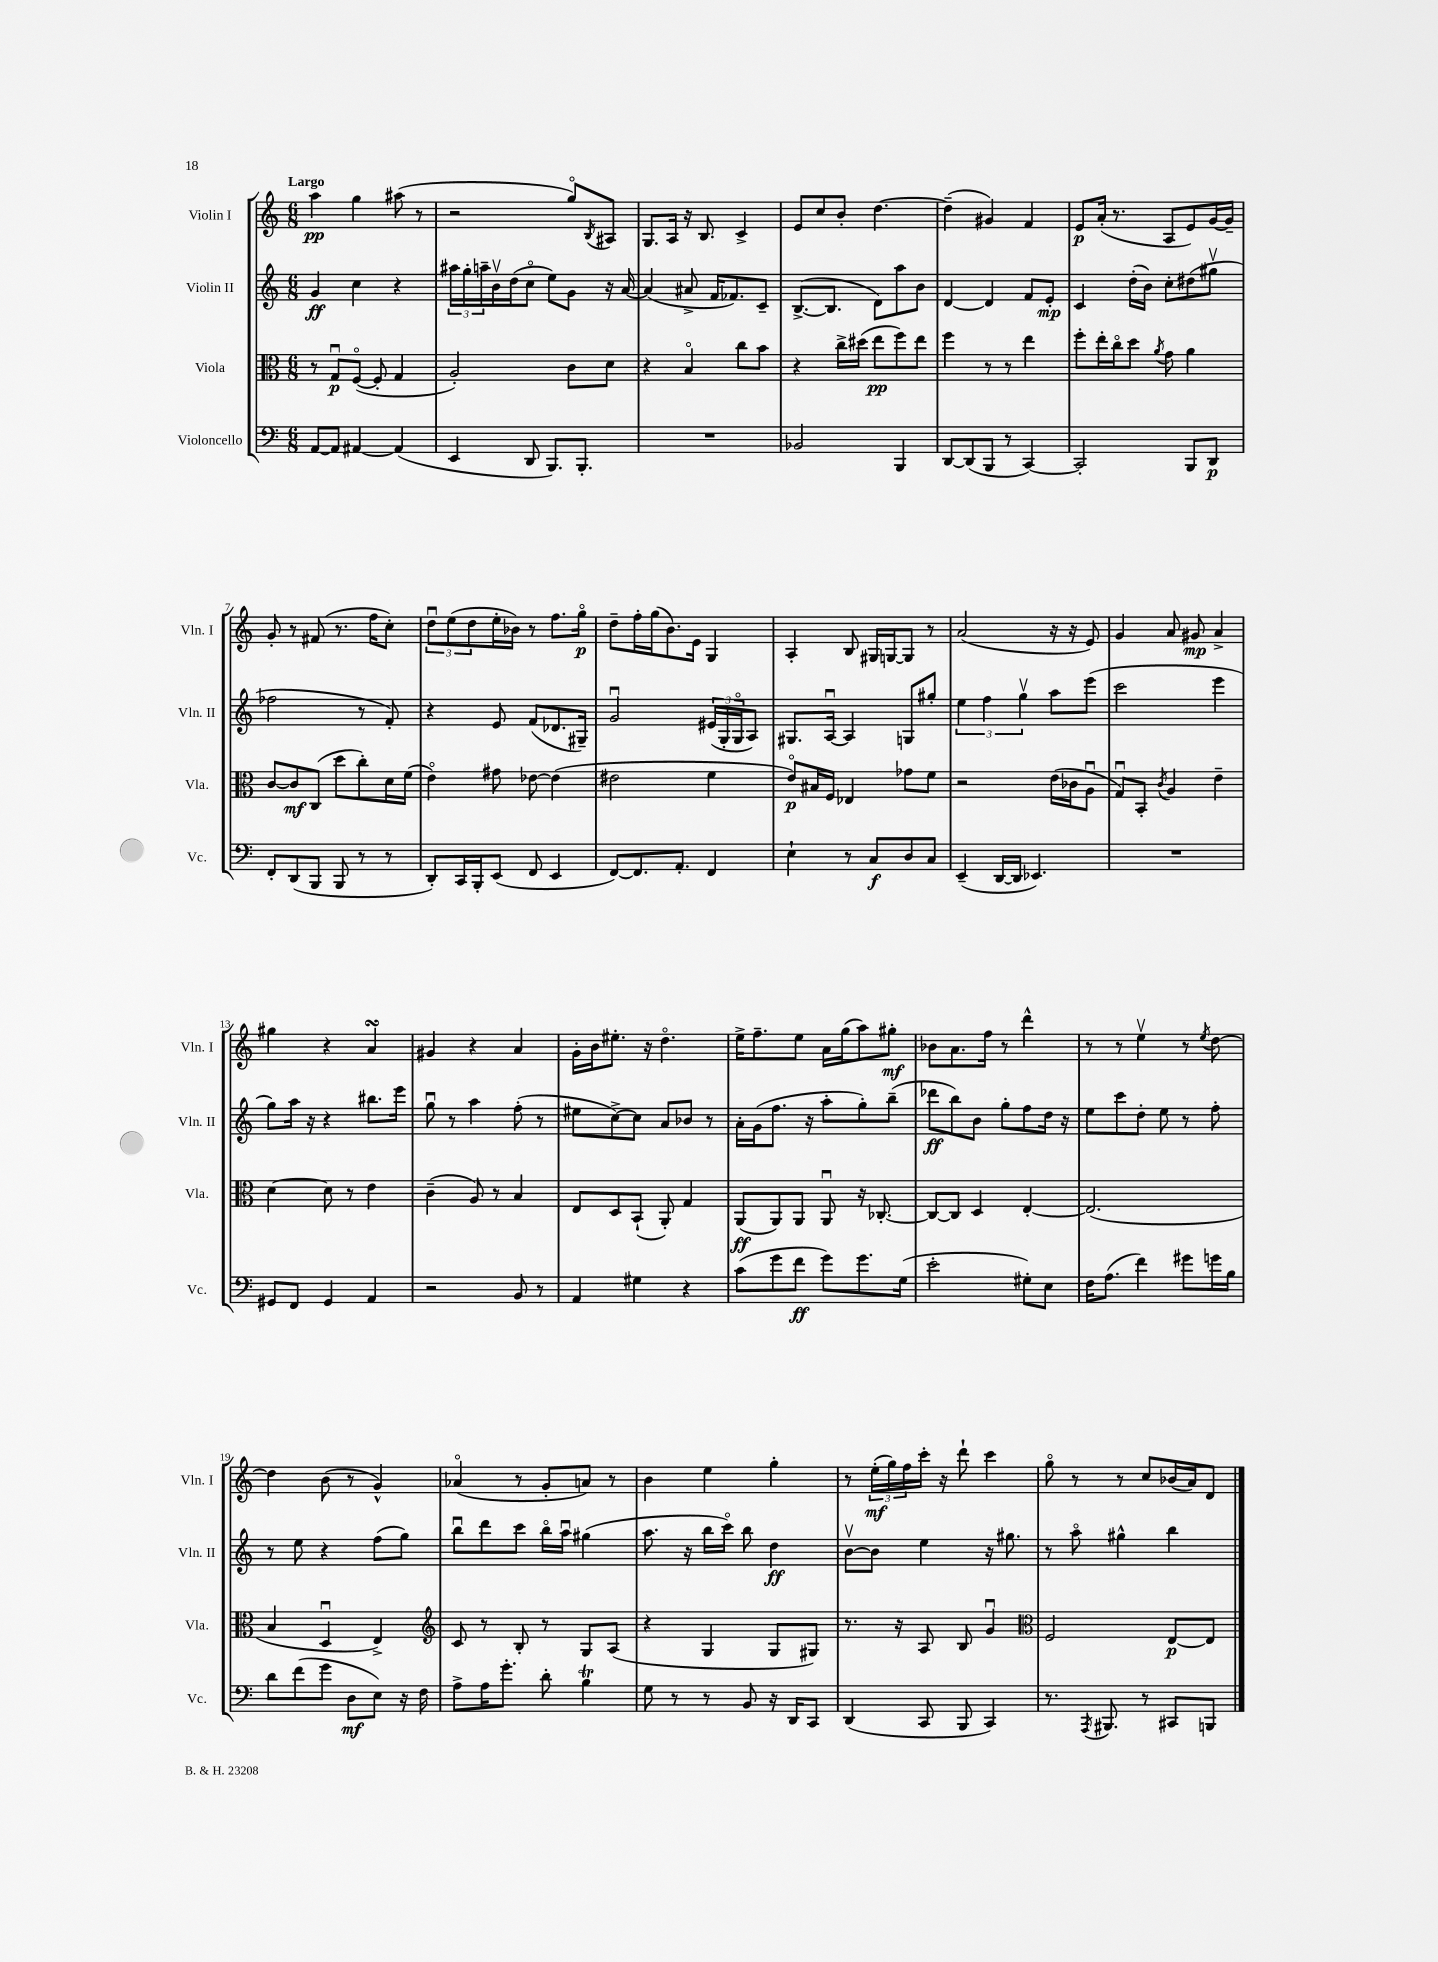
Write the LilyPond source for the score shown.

<<
\new StaffGroup <<
\new Staff = "s0" \with { instrumentName = "Violin I" shortInstrumentName = "Vln. I" } {
    \clef treble \key c \major \numericTimeSignature \time 6/8 \tempo "Largo"
    a''4\pp g''4 ais''8( r8 |
    r2 g''8\flageolet) \acciaccatura { b8 } ais8 |
    g8. a16 r16 b8. c'4-> |
    e'8 c''8 b'8-. d''4.~ |
    d''4--( gis'4) f'4 |
    e'8\p a'16-.( r8. a8 e'8) g'16~ g'16-- |
    g'8-. r8 fis'8( r8. f''16 c''8-.) |
    \tuplet 3/2 { d''8\downbow e''8( d''8 } e''16-. bes'16) r8 f''8. g''16\flageolet\p |
    d''8-- f''16-. g''16( b'8.) e'16 g4 |
    a4-. b8 gis16 g16~ g8 r8 |
    a'2( r16 r16 e'8) |
    g'4 a'8 gis'8\mp a'4-> |
    gis''4 r4 a'4\turn |
    gis'4 r4 a'4 |
    g'16-. b'16 eis''8.-. r16 d''4.\flageolet |
    e''16-> f''8.-- e''8 a'16 g''16( a''8) gis''8-.\mf |
    bes'8 a'8. f''16 r8 d'''4-^ |
    r8 r8 e''4\upbow r8 \acciaccatura { e''8 } d''8~ |
    d''4 b'8( r8 g'4-^) |
    aes'4\flageolet( r8 g'8-. a'8) r8 |
    b'4 e''4 g''4-. |
    r8 \tuplet 3/2 { e''16-.\mf( g''16) f''16 } c'''16-. r16 d'''8-! c'''4 |
    g''8\flageolet r8 r8 c''8 bes'16( a'16) d'8 \bar "|." |
}
\new Staff = "s1" \with { instrumentName = "Violin II" shortInstrumentName = "Vln. II" } {
    \clef treble \key c \major \numericTimeSignature \time 6/8
    g'4\ff c''4 r4 |
    \tuplet 3/2 { ais''16 g''16-. a''16-- } b'16\upbow d''16( c''8\flageolet e''8) g'8 r16 a'16~ |
    a'4( ais'8-> f'16 fes'8.) c'8-- |
    b8.~->( b8. d'8) a''8 b'8 |
    d'4~ d'4 f'8 e'8-.\mp |
    c'4 d''16-.( b'16) c''8-. dis''8( gis''8\upbow |
    fes''2 r8 f'8-.) |
    r4 e'8 f'8( des'8. gis16--) |
    g'2\downbow \tuplet 3/2 { eis'16( g16-. g16\flageolet } a8) |
    gis8. a16~\downbow a4 g8 gis''8-. |
    \tuplet 3/2 { e''4 f''4 g''4\upbow } a''8 e'''8( |
    c'''2 e'''4 |
    g''8) a''16 r16 r4 bis''8. e'''16 |
    g''8\downbow r8 a''4 f''8-.( r8 |
    eis''8 c''8~->) c''8 a'8 bes'8 r8 |
    a'16-. g'16( f''8. r16 a''8-. g''8-.) b''8--( |
    des'''8\ff b''8) b'8 g''8-. f''8 d''16 r16 |
    e''8 c'''8 d''8-. e''8 r8 f''8-. |
    r8 e''8 r4 f''8( g''8) |
    b''8\downbow d'''8 c'''8 b''16\flageolet a''16\downbow gis''4( |
    a''8. r16 b''16 c'''16\flageolet) b''8 d''4\ff |
    b'8~\upbow b'8 e''4 r16 gis''8. |
    r8 a''8\flageolet gis''4-^ b''4 \bar "|." |
}
\new Staff = "s2" \with { instrumentName = "Viola" shortInstrumentName = "Vla." } {
    \clef alto \key c \major \numericTimeSignature \time 6/8
    r8 g8\downbow\p f8~\flageolet( f8-. g4 |
    a2-.) c'8 d'8 |
    r4 b4\flageolet c''8 b'8 |
    r4 c''16-> dis''16( e''8\pp f''8) e''8 |
    f''4 r8 r8 e''4 |
    f''8-. e''16-. c''16\flageolet d''8 \acciaccatura { a'8 } g'8 a'4 |
    c'8~ c'8\mf c8( d''8 c''8-.) d'16 f'16( |
    e'4\flageolet) gis'8 ees'8~ ees'4( |
    eis'2 f'4 |
    e'8\flageolet\p) bis16 f16 ees4 ges'8 f'8 |
    r2 e'16( ces'16 a8\downbow |
    g8\downbow) b,8-. \acciaccatura { c'8 } a4 e'4-- |
    d'4~ d'8 r8 e'4 |
    c'4--( a8) r8 b4 |
    e8 d8 b,8-!( a,8-.) g4 |
    a,8\ff( a,8) a,8 a,8\downbow r16 ces8.~-. |
    ces8~ ces8 d4 e4~-. |
    e2.( |
    b4 d4\downbow e4->) |
    \clef treble c'8 r8 b8-. r8 g8 a8( |
    r4 g4 g8 gis8) |
    r8. r16 a8 b8 g'4\downbow |
    \clef alto f2 e8~\p e8 \bar "|." |
}
\new Staff = "s3" \with { instrumentName = "Violoncello" shortInstrumentName = "Vc." } {
    \clef bass \key c \major \numericTimeSignature \time 6/8
    a,8~ a,8 ais,4~ ais,4( |
    e,4 d,8 b,,8.) b,,8.-. |
    R2. |
    bes,2 b,,4 |
    d,8~ d,8( b,,8 r8 c,4~) |
    c,2-. b,,8 d,8\p |
    f,8-. d,8( b,,8 b,,8 r8 r8 |
    d,8-.) c,16 b,,16-. e,8( f,8 e,4 |
    f,8~) f,8. a,8.-. f,4 |
    e4-! r8 c8\f d8 c8 |
    e,4--( d,16~ d,16 ees,4.) |
    R2. |
    gis,8 f,8 gis,4 a,4 |
    r2 b,8 r8 |
    a,4 gis4 r4 |
    c'8( g'8 f'8\ff g'8) g'8. g16( |
    e'2-. gis8-.) e8 |
    f16 a8.( f'4) gis'8 g'16 b16 |
    d'8 f'8( g'8 d8\mf e8) r16 f16 |
    a8-> a16 g'8.-. d'8-. b4\trill |
    g8 r8 r8 b,8 r16 d,16 c,8 |
    d,4( c,8 b,,8 c,4) |
    r8. \acciaccatura { a,,8 } bis,,8. r8 cis,8 b,,8 \bar "|." |
}
>>
>>
